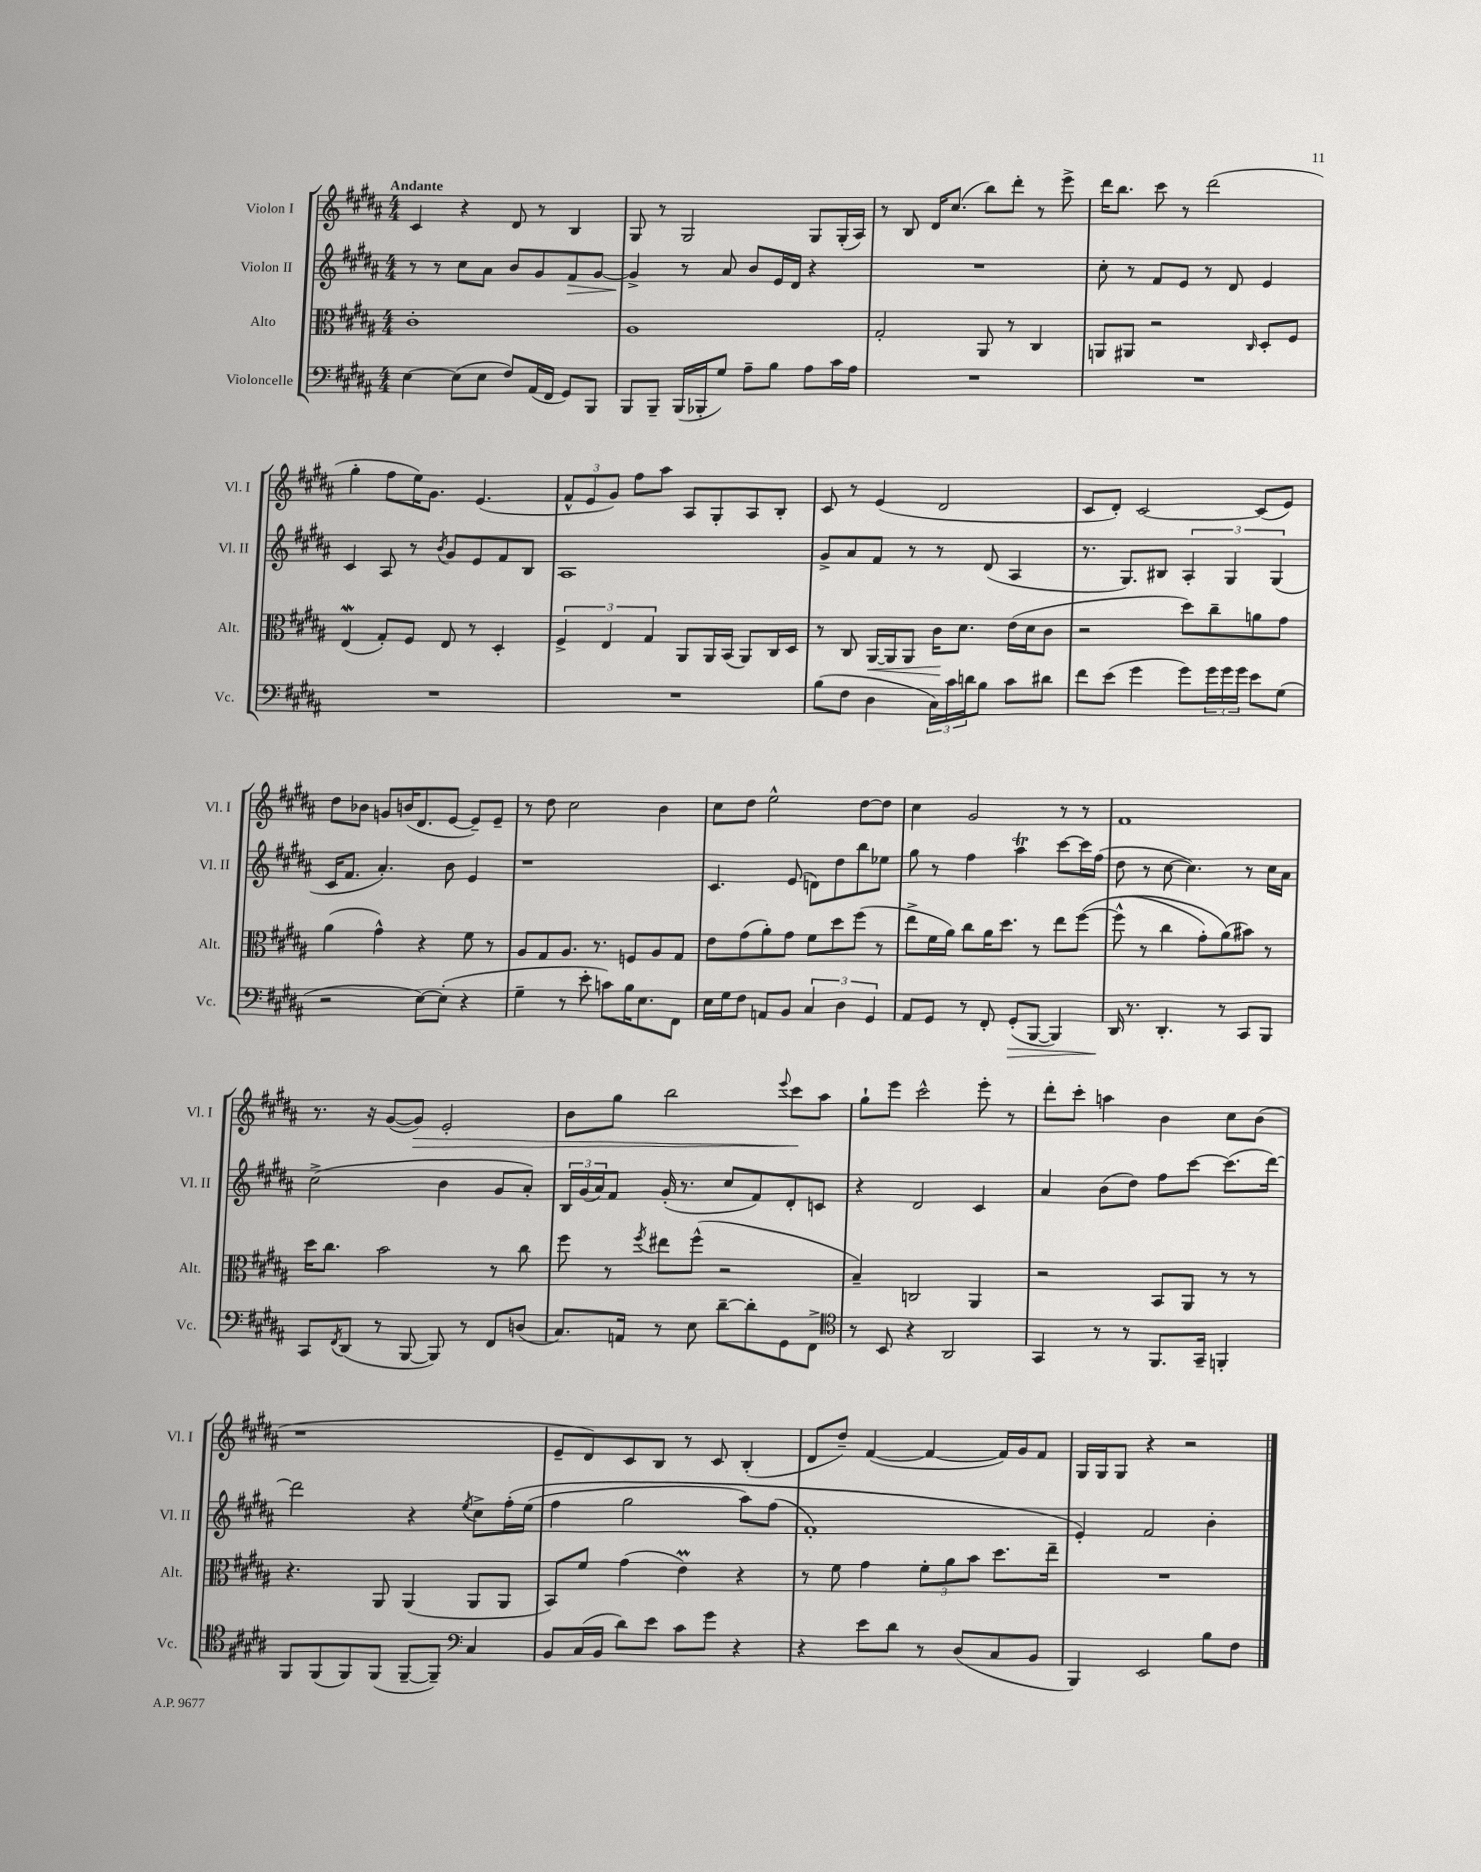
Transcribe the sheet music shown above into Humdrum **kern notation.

**kern	**dynam	**kern	**dynam	**kern	**dynam	**kern	**dynam
*part4	*part4	*part3	*part3	*part2	*part2	*part1	*part1
*staff4	*staff4	*staff3	*staff3	*staff2	*staff2	*staff1	*staff1
*I"Violoncelle	*	*I"Alto	*	*I"Violon II	*	*I"Violon I	*
*I'Vc.	*	*I'Alt.	*	*I'Vl. II	*	*I'Vl. I	*
*clefF4	*	*clefC3	*	*clefG2	*	*clefG2	*
*k[f#c#g#d#a#]	*	*k[f#c#g#d#a#]	*	*k[f#c#g#d#a#]	*	*k[f#c#g#d#a#]	*
*M4/4	*	*M4/4	*	*M4/4	*	*M4/4	*
=1	=1	=1	=1	=1	=1	=1	=1
!	!	!	!	!	!	!LO:TX:a:B:t=Andante	!
[4E\	.	1c#'	.	8r	.	4c#/	.
.	.	.	.	8r	.	.	.
(8E\L]	.	.	.	8cc#\L	.	4r	.
8E\J	.	.	.	8a#\J	.	.	.
8F#/L)	.	.	.	8b/L	.	8d#/	.
(16AA#/L	.	.	.	8g#/	.	8r	.
16FF#/JJ	.	.	.	.	.	.	.
!	!	!	!	!	!LO:HP:b	!	!
8GG#/L)	.	.	.	8f#/	>	4B/	.
8BBB/J	.	.	.	[8g#/J	.	.	.
=2	=2	=2	=2	=2	=2	=2	=2
8BBB/L	.	1A#	.	4g#^/]	.	8G#/	.
8BBB~/J	.	.	.	.	.	8r	.
(16BBB/LL	.	.	.	8r	]	2G#/	.
16BBB-X'/J	.	.	.	.	.	.	.
8G#/J)	.	.	.	8a#/	.	.	.
8A#~\L	.	.	.	8b/L	.	.	.
8B\J	.	.	.	16e/L	.	.	.
.	.	.	.	16d#/JJ	.	.	.
8A#\L	.	.	.	4r	.	8G#/L	.
16c#\L	.	.	.	.	.	(16G#'/L	.
16A#\JJ	.	.	.	.	.	16A#/JJ)	.
=3	=3	=3	=3	=3	=3	=3	=3
1r	.	2G#'/	.	1r	.	8r	.
.	.	.	.	.	.	8B/	.
.	.	.	.	.	.	16d#/KL	.
.	.	.	.	.	.	(8.cc#/J	.
.	.	8AA#/	.	.	.	8bb\L)	.
.	.	8r	.	.	.	8ddd#'\J	.
.	.	4C#/	.	.	.	8r	.
.	.	.	.	.	.	8eee^\	.
=4	=4	=4	=4	=4	=4	=4	=4
1r	.	8AAn/L	.	8cc#'\	.	16ddd#\KL	.
.	.	.	.	.	.	8.bb\J	.
.	.	8AA#X/J	.	8r	.	.	.
.	.	2r	.	8f#/L	.	8ccc#\	.
.	.	.	.	8e/J	.	8r	.
.	.	.	.	8r	.	(2ddd#\	.
.	.	.	.	8d#/	.	.	.
.	.	16qqC#/	.	.	.	.	.
.	.	8D#'/L	.	4e/	.	.	.
.	.	8F#/J	.	.	.	.	.
!!LO:LB:g=z
=5	=5	=5	=5	=5	=5	=5	=5
1r	.	(4Ew/	.	4c#/	.	4gg#'\	.
.	.	8G#'/L)	.	8A#/	.	8ff#\L	.
.	.	8F#/J	.	8r	.	16ee\K)	.
.	.	.	.	.	.	8.g#\J	.
.	.	.	.	8qb/	.	.	.
.	.	8E/	.	8g#/L	.	.	.
.	.	8r	.	8e/	.	(4.e/	.
.	.	4D#'/	.	8f#/	.	.	.
.	.	.	.	8B/J	.	.	.
=6	=6	=6	=6	=6	=6	=6	=6
1r	.	6F#^/	.	1A#	.	12f#^^/L	.
.	.	.	.	.	.	12e/	.
.	.	6E/	.	.	.	12g#/J)	.
.	.	.	.	.	.	8ff#\L	.
.	.	6G#/	.	.	.	.	.
.	.	.	.	.	.	8aa#\J	.
.	.	8AA#/L	.	.	.	8A#/L	.
.	.	16AA#/L	.	.	.	8G#'/	.
.	.	(16BB/JJ	.	.	.	.	.
.	.	8AA#/L)	.	.	.	8A#/	.
.	.	16C#/L	.	.	.	8B'/J	.
.	.	16D#/JJ	.	.	.	.	.
=7	=7	=7	=7	=7	=7	=7	=7
(8B\L	.	8r	.	8g#^/L	.	8c#/	.
8F#\J	.	8C#/	.	8a#/	.	8r	.
!	!	!	!LO:HP:b	!	!	!	!
4D#\	.	[16AA#/LL	<	8f#/J	.	(4e/	.
.	.	16AA#/J]	.	.	.	.	.
.	.	8AA#/J	.	8r	.	.	.
24C#\LL)	.	16c#\KL	.	8r	.	2d#/	.
24c#\	.	.	.	.	.	.	.
.	.	8.d#\J	[	.	.	.	.
24dn\J	.	.	.	.	.	.	.
8B\J	.	.	.	(8d#/	.	.	.
8c#\L	.	(16e\LL	.	4A#/	.	.	.
.	.	16d#\J	.	.	.	.	.
8d#X\J	.	8c#\J	.	.	.	.	.
=8	=8	=8	=8	=8	=8	=8	=8
8f#\L	.	2r	.	8.r	.	8c#/L	.
(8e\J	.	.	.	.	.	8d#'/J)	.
.	.	.	.	8.G#/L)	.	.	.
4g#\	.	.	.	.	.	[2c#/	.
.	.	.	.	8B#X/J	.	.	.
8g#\L)	.	8dd#\L)	.	6A#'/	.	.	.
24g#\L	.	8cc#~\	.	.	.	.	.
24g#\	.	.	.	6G#/	.	.	.
24g#\JJ	.	.	.	.	.	.	.
8e\L	.	8an\	.	.	.	(8c#/L]	.
.	.	.	.	(6G#/	.	.	.
(8G#\J	.	8g#\J	.	.	.	8e/J)	.
!!LO:LB:g=z
=9	=9	=9	=9	=9	=9	=9	=9
2r	.	(4a#\	.	16c#/KL	.	8dd#\L	.
.	.	.	.	8.f#/J	.	.	.
.	.	.	.	.	.	8b-X\J	.
.	.	4g#^^\)	.	4.a#'/)	.	8gn/L	.
.	.	.	.	.	.	(16bn/K	.
.	.	.	.	.	.	8.d#/	.
[8E\L)	.	4r	.	.	.	.	.
(8E'\J]	.	.	.	8b\	.	[8e/J	.
4r	.	8f#\	.	4e/	.	8e~/L])	.
.	.	8r	.	.	.	8e~/J	.
=10	=10	=10	=10	=10	=10	=10	=10
4G#~\	.	8A#/L	.	1r	.	8r	.
.	.	8G#/	.	.	.	8dd#\	.
8r	.	8.A#/J	.	.	.	2cc#\	.
8e'\	.	.	.	.	.	.	.
.	.	8.r	.	.	.	.	.
8cn\L)	.	.	.	.	.	.	.
16B\K	.	8Fn/L	.	.	.	.	.
8.E\	.	.	.	.	.	.	.
.	.	8A#/	.	.	.	4b\	.
8FF#\J	.	8G#/J	.	.	.	.	.
=11	=11	=11	=11	=11	=11	=11	=11
16E\LL	.	8e\L	.	4.c#/	.	8cc#\L	.
16G#\J	.	.	.	.	.	.	.
8F#\J	.	(8g#\	.	.	.	8dd#\J	.
8AAn/L	.	8a#'\)	.	.	.	2ee^^\	.
8BB/J	.	8g#\J	.	(8e/	.	.	.
6C#/	.	8f#\L	.	8dn\L)	.	.	.
.	.	8dd#\	.	8dd#\	.	.	.
6D#\	.	.	.	.	.	.	.
.	.	(8ff#\J	.	8bb\	.	[8dd#\L	.
6GG#/	.	.	.	.	.	.	.
.	.	8r	.	8ee-X\J	.	8dd#\J]	.
=12	=12	=12	=12	=12	=12	=12	=12
8AA#/L	.	8ee^\L	.	8gg#\	.	4cc#\	.
8GG#/J	.	16f#\L	.	8r	.	.	.
.	.	16a#\JJ)	.	.	.	.	.
8r	.	8cc#\L	.	4ff#\	.	2g#/	.
8FF#'/	.	16a#\K	.	.	.	.	.
.	.	8.dd#\J	.	.	.	.	.
!	!LO:HP:b	!	!	!	!	!	!
(8GG#'/L	>	.	.	4aa#t\	.	.	.
[8BBB/J	.	8r	.	.	.	.	.
4BBB/])	.	8ee\L	.	[8ccc#\L	.	8r	.
.	.	([8ff#\J	.	16ccc#\L]	.	8r	.
.	.	.	.	(16ff#\JJ	.	.	.
=13	=13	=13	=13	=13	=13	=13	=13
16DD#/	.	(8ff#^^\]	.	8dd#\	.	1f#	.
8.r	]	.	.	.	.	.	.
.	.	8r	.	8r	.	.	.
4.DD#'/	.	4cc#\	.	[8cc#\	.	.	.
.	.	.	.	4.cc#\])	.	.	.
.	.	8g#'\L)	.	.	.	.	.
8r	.	(8a#\)	.	.	.	.	.
8CC#/L	.	8b#X\J)	.	8r	.	.	.
8BBB/J	.	8r	.	16cc#\LL	.	.	.
.	.	.	.	16a#\JJ	.	.	.
!!LO:LB:g=z
=14	=14	=14	=14	=14	=14	=14	=14
8CC#/L	.	16dd#\KL	.	(2cc#^\	.	8.r	.
.	.	8.cc#\J	.	.	.	.	.
8qFF#/	.	.	.	.	.	.	.
(8DD#/J	.	.	.	.	.	.	.
.	.	.	.	.	.	16r	.
8r	.	2b\	.	.	.	([8g#/L	.
!	!	!	!	!	!	!	!LO:HP:b
[8BBB/	.	.	.	.	.	8g#/J])	>
8BBB/])	.	.	.	4b\	.	2e'/	.
8r	.	.	.	.	.	.	.
8FF#/L	.	8r	.	8g#/L	.	.	.
(8Dn/J	.	8cc#\	.	8a#'/J)	.	.	.
=15	=15	=15	=15	=15	=15	=15	=15
8.C#/L)	.	8ff#\	.	24B/LL	.	8b\L	.
.	.	.	.	(24g#/	.	.	.
.	.	.	.	24a#/J)	.	.	.
.	.	8r	.	8f#/J	.	8gg#\J	.
16AAn/Jk	.	.	.	.	.	.	.
.	.	8qff#/	.	.	.	.	.
8r	.	8ee#X\L	.	(16g#'/	.	2bb\	.
.	.	.	.	8.r	.	.	.
8E\	.	(8ff#^^\J	.	.	.	.	.
[8d#~\L	.	2r	.	8cc#/L	.	.	.
8d#'\]	.	.	.	8f#/)	.	.	.
.	.	.	.	.	.	8qqeee/	.
8GG#\	.	.	.	8d#'/	.	8ccc#\L	.
8FF#^\J	.	.	.	8cn/J	.	8aa#\J	]
=16	=16	=16	=16	=16	=16	=16	=16
*clefC4	*	*	*	*	*	*	*
8r	.	4B~/)	.	4r	.	8gg#`\L	.
8BB/	.	.	.	.	.	8eee\J	.
4r	.	2Cn/	.	2d#/	.	2ccc#^^\	.
2AA#/	.	.	.	.	.	.	.
.	.	4AA#/	.	4c#/	.	8eee'\	.
.	.	.	.	.	.	8r	.
=17	=17	=17	=17	=17	=17	=17	=17
4GG#/	.	2r	.	4a#/	.	8ddd#'\L	.
.	.	.	.	.	.	8ccc#'\J	.
8r	.	.	.	(8b\L	.	4aan\	.
8r	.	.	.	8dd#\J)	.	.	.
8.FF#/L	.	8BB/L	.	8ff#\L	.	4b\	.
.	.	8AA#/J	.	[8ccc#\J	.	.	.
16GG#~/Jk	.	.	.	.	.	.	.
4FFn'/	.	8r	.	(8.ccc#\L]	.	8cc#\L	.
.	.	8r	.	.	.	(8b\J	.
.	.	.	.	[16ddd#\Jk)	.	.	.
!!LO:LB:g=z
=18	=18	=18	=18	=18	=18	=18	=18
8FF#/L	.	4.r	.	2ddd#\]	.	1r	.
(8FF#/	.	.	.	.	.	.	.
8FF#/)	.	.	.	.	.	.	.
(8FF#/J	.	8AA#/	.	.	.	.	.
[8FF#~/L	.	(4AA#/	.	4r	.	.	.
8FF#~/J])	.	.	.	.	.	.	.
*clefF4	*	*	*	*	*	*	*
.	.	.	.	8qee/	.	.	.
4C#/	.	8AA#/L	.	8cc#^\L	.	.	.
.	.	8AA#/J	.	(16ff#'\L	.	.	.
.	.	.	.	(16ee\JJ	.	.	.
=19	=19	=19	=19	=19	=19	=19	=19
8BB/L	.	8BB/L)	.	4ff#\	.	8e~/L	.
(16C#/L	.	8f#/J	.	.	.	8d#/)	.
16BB/JJ	.	.	.	.	.	.	.
8d#\L)	.	(4g#\	.	2gg#\	.	8c#/	.
8e\J	.	.	.	.	.	8B/J	.
8c#\L	.	4eM\)	.	.	.	8r	.
8g#\J	.	.	.	.	.	8c#/	.
4r	.	4r	.	8aa#\L)	.	(4B'/	.
.	.	.	.	(8ff#\J	.	.	.
=20	=20	=20	=20	=20	=20	=20	=20
4r	.	8r	.	1f#')	.	8d#/L	.
.	.	8f#\	.	.	.	8dd#~/J)	.
8e\L	.	4g#\	.	.	.	([4f#/	.
8d#\J	.	.	.	.	.	.	.
8r	.	12f#'\L	.	.	.	4f#/_	.
.	.	12a#\	.	.	.	.	.
(8D#/L	.	.	.	.	.	.	.
.	.	12b\J	.	.	.	.	.
8C#/	.	8.dd#\L	.	.	.	16f#/LL])	.
.	.	.	.	.	.	16g#/J	.
8BB/J	.	.	.	.	.	8f#/J	.
.	.	16ee~\Jk	.	.	.	.	.
=21	=21	=21	=21	=21	=21	=21	=21
4BBB/)	.	1r	.	4e'/)	.	16G#/LL	.
.	.	.	.	.	.	16G#/J	.
.	.	.	.	.	.	8G#/J	.
2EE/	.	.	.	2f#/	.	4r	.
.	.	.	.	.	.	2r	.
8B\L	.	.	.	4b'\	.	.	.
8F#\J	.	.	.	.	.	.	.
==	==	==	==	==	==	==	==
*-	*-	*-	*-	*-	*-	*-	*-
